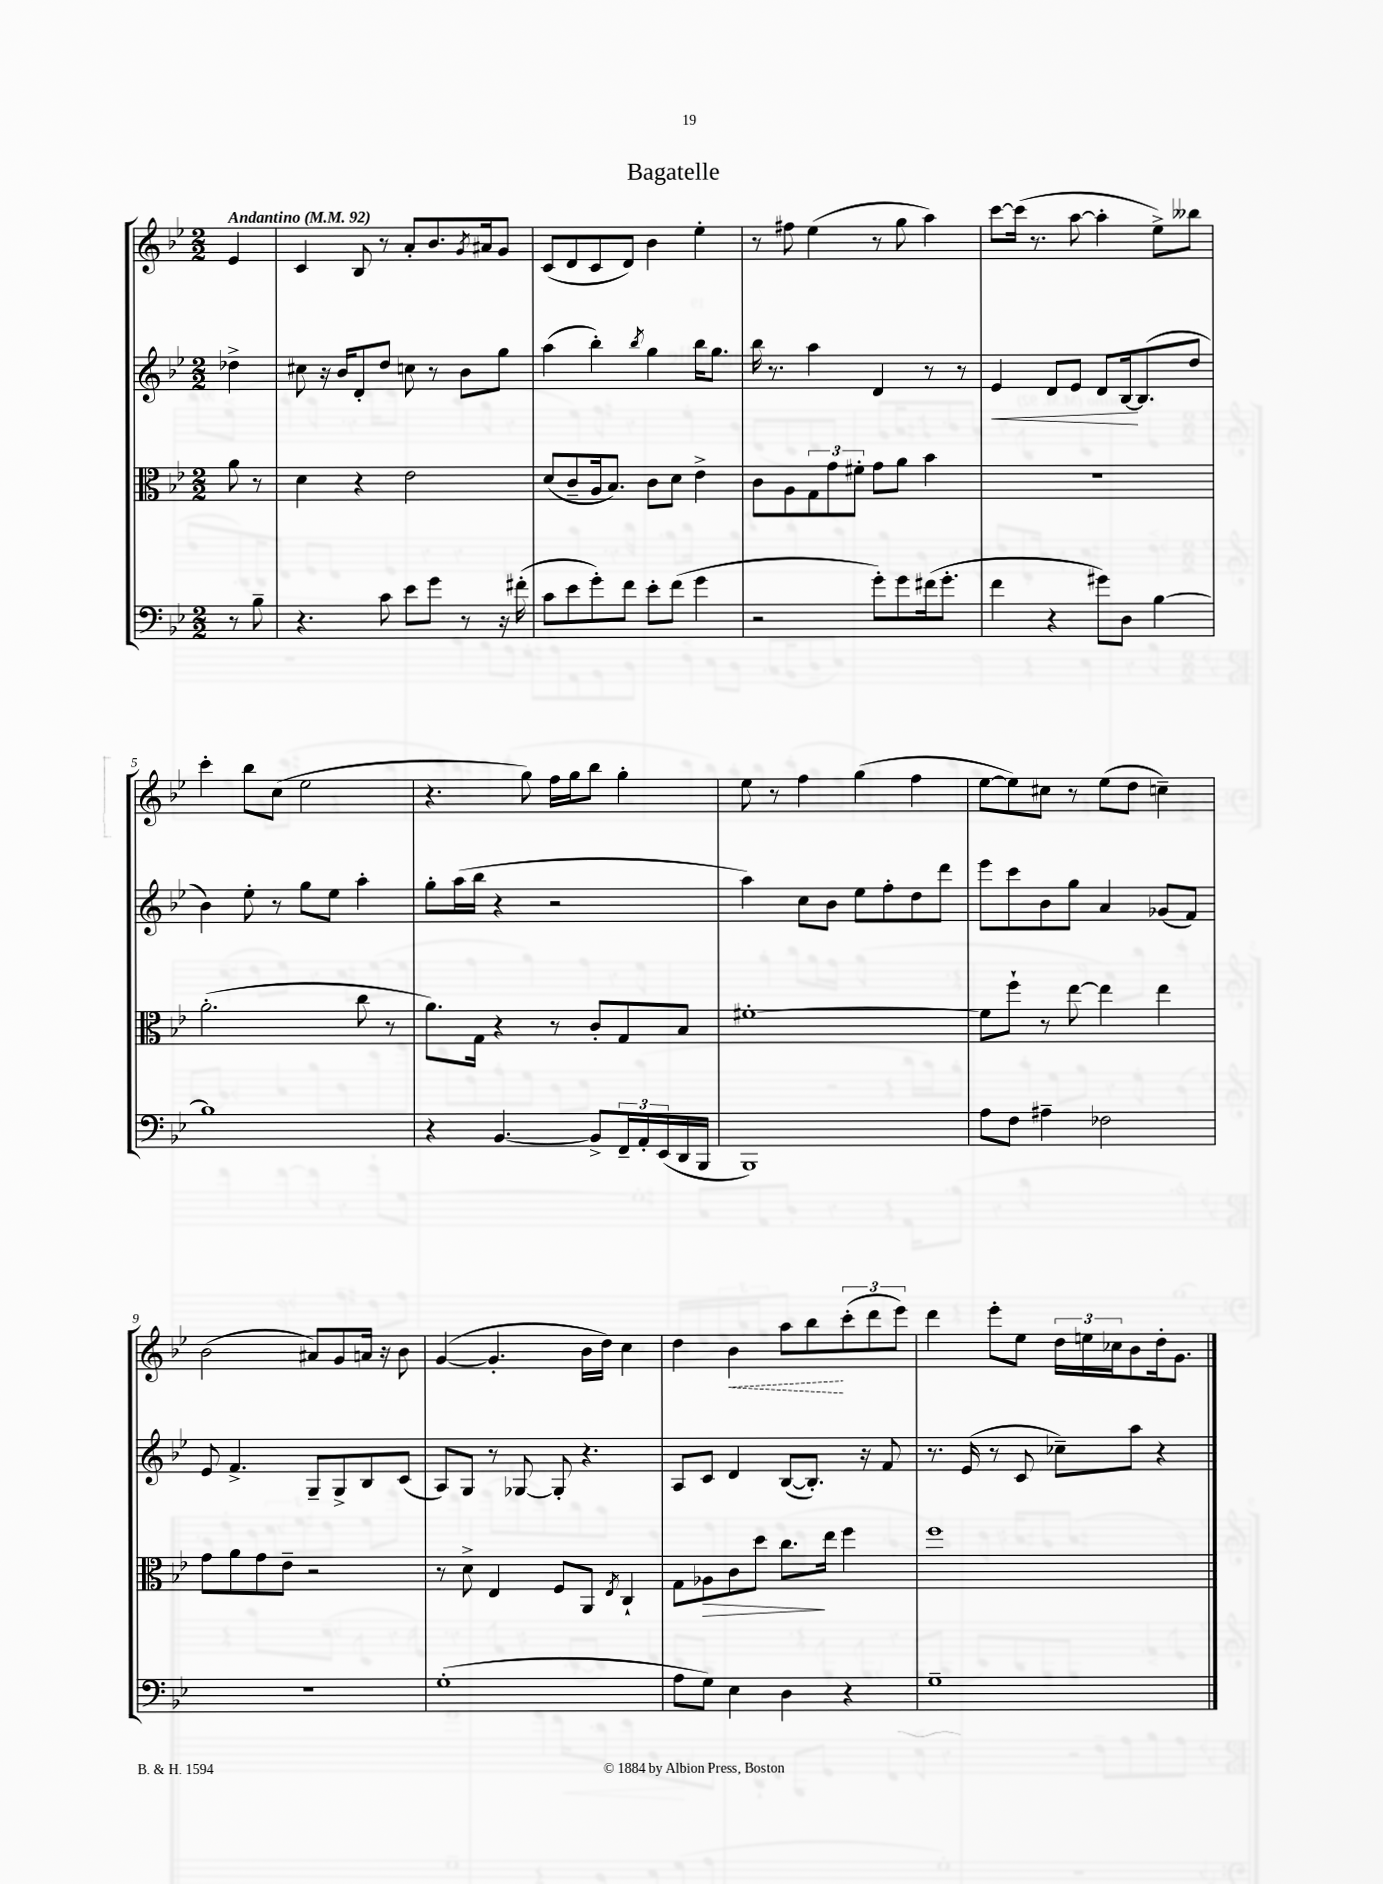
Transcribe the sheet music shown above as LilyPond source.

\header { title = "Bagatelle" }
<<
\new StaffGroup <<
\new Staff = "s0" {
    \clef treble \key bes \major \numericTimeSignature \time 2/2 \partial 4 \tempo "Andantino" 4 = 92
    ees'4 |
    c'4 bes8 r8 a'8-. bes'8. \acciaccatura { g'8 } ais'16 g'8 |
    c'8( d'8 c'8 d'8) bes'4 ees''4-. |
    r8 fis''8 ees''4( r8 g''8 a''4) |
    c'''8~ c'''16( r8. a''8~ a''4-. ees''8->) beses''8 |
    c'''4-. bes''8 c''8( ees''2 |
    r4. g''8) f''16 g''16 bes''8 g''4-. |
    ees''8 r8 f''4 g''4( f''4 |
    ees''8~ ees''8) cis''8 r8 ees''8( d''8 c''4--) |
    bes'2( ais'8) g'8 a'16 r16 bes'8 |
    g'4~( g'4.-. bes'16 d''16) c''4 |
    d''4 \once \override Hairpin.style = #'dashed-line bes'4\< a''8 bes''8\! \tuplet 3/2 { c'''8-.( d'''8 ees'''8) } |
    d'''4 ees'''8-. ees''8 \tuplet 3/2 { d''16 e''16 ces''16 } bes'8 d''16-. g'8. \bar "|." |
}
\new Staff = "s1" {
    \clef treble \key bes \major \numericTimeSignature \time 2/2 \partial 4
    des''4-> |
    cis''8 r16 bes'16 d'8-. d''8 c''8 r8 bes'8 g''8 |
    a''4( bes''4-.) \acciaccatura { bes''8 } g''4 bes''16 g''8. |
    bes''16 r8. a''4 d'4 r8 r8 |
    ees'4\< d'8 ees'8 d'8 bes16~\! bes8.( d''8 |
    bes'4) ees''8-. r8 g''8 ees''8 a''4-. |
    g''8-. a''16( bes''16 r4 r2 |
    a''4) c''8 bes'8 ees''8 f''8-. d''8 d'''8 |
    ees'''8 c'''8 bes'8 g''8 a'4 ges'8( f'8) |
    ees'8 f'4.-> g8-- g8-> bes8 c'8( |
    a8) g8 r8 ges8~ ges8-. r4. |
    a8 c'8 d'4 bes8~( bes8.-.) r16 f'8 |
    r8. ees'16( r8 c'8 ces''8--) a''8 r4 \bar "|." |
}
\new Staff = "s2" {
    \clef alto \key bes \major \numericTimeSignature \time 2/2 \partial 4
    a'8 r8 |
    d'4 r4 ees'2 |
    d'8( c'8-- a16 bes8.) c'8 d'8 ees'4-> |
    c'8 a8 \tuplet 3/2 { g8 g'8 fis'8-. } g'8 a'8 bes'4 |
    R1 |
    a'2.-.( c''8 r8 |
    a'8.) g16 r4 r8 c'8-. g8 bes8 |
    fis'1~-. |
    fis'8 f''8-! r8 ees''8~ ees''4 ees''4 |
    g'8 a'8 g'8 ees'8-- r2 |
    r8 d'8-> ees4 f8 a,8 \acciaccatura { ees8 } c4-! |
    g8 aes8\> c'8 d''8 c''8.\! ees''16 f''4 |
    f''1 \bar "|." |
}
\new Staff = "s3" {
    \clef bass \key bes \major \numericTimeSignature \time 2/2 \partial 4
    r8 bes8-- |
    r4. c'8 ees'8 g'8 r8 r16 fis'16-.( |
    c'8 ees'8 g'8-.) f'8 ees'8-. f'8( g'4 |
    r2 g'8-.) g'8 fis'16( g'8.-. |
    f'4 r4 gis'8) d8 bes4~ |
    bes1 |
    r4 bes,4.~ bes,8-> \tuplet 3/2 { f,16-- a,16-. ees,16( } d,16 bes,,16 |
    bes,,1) |
    a8 f8 ais4-- fes2 |
    r1 |
    g1-.( |
    a8 g8) ees4 d4 r4 |
    g1-- \bar "|." |
}
>>
>>
